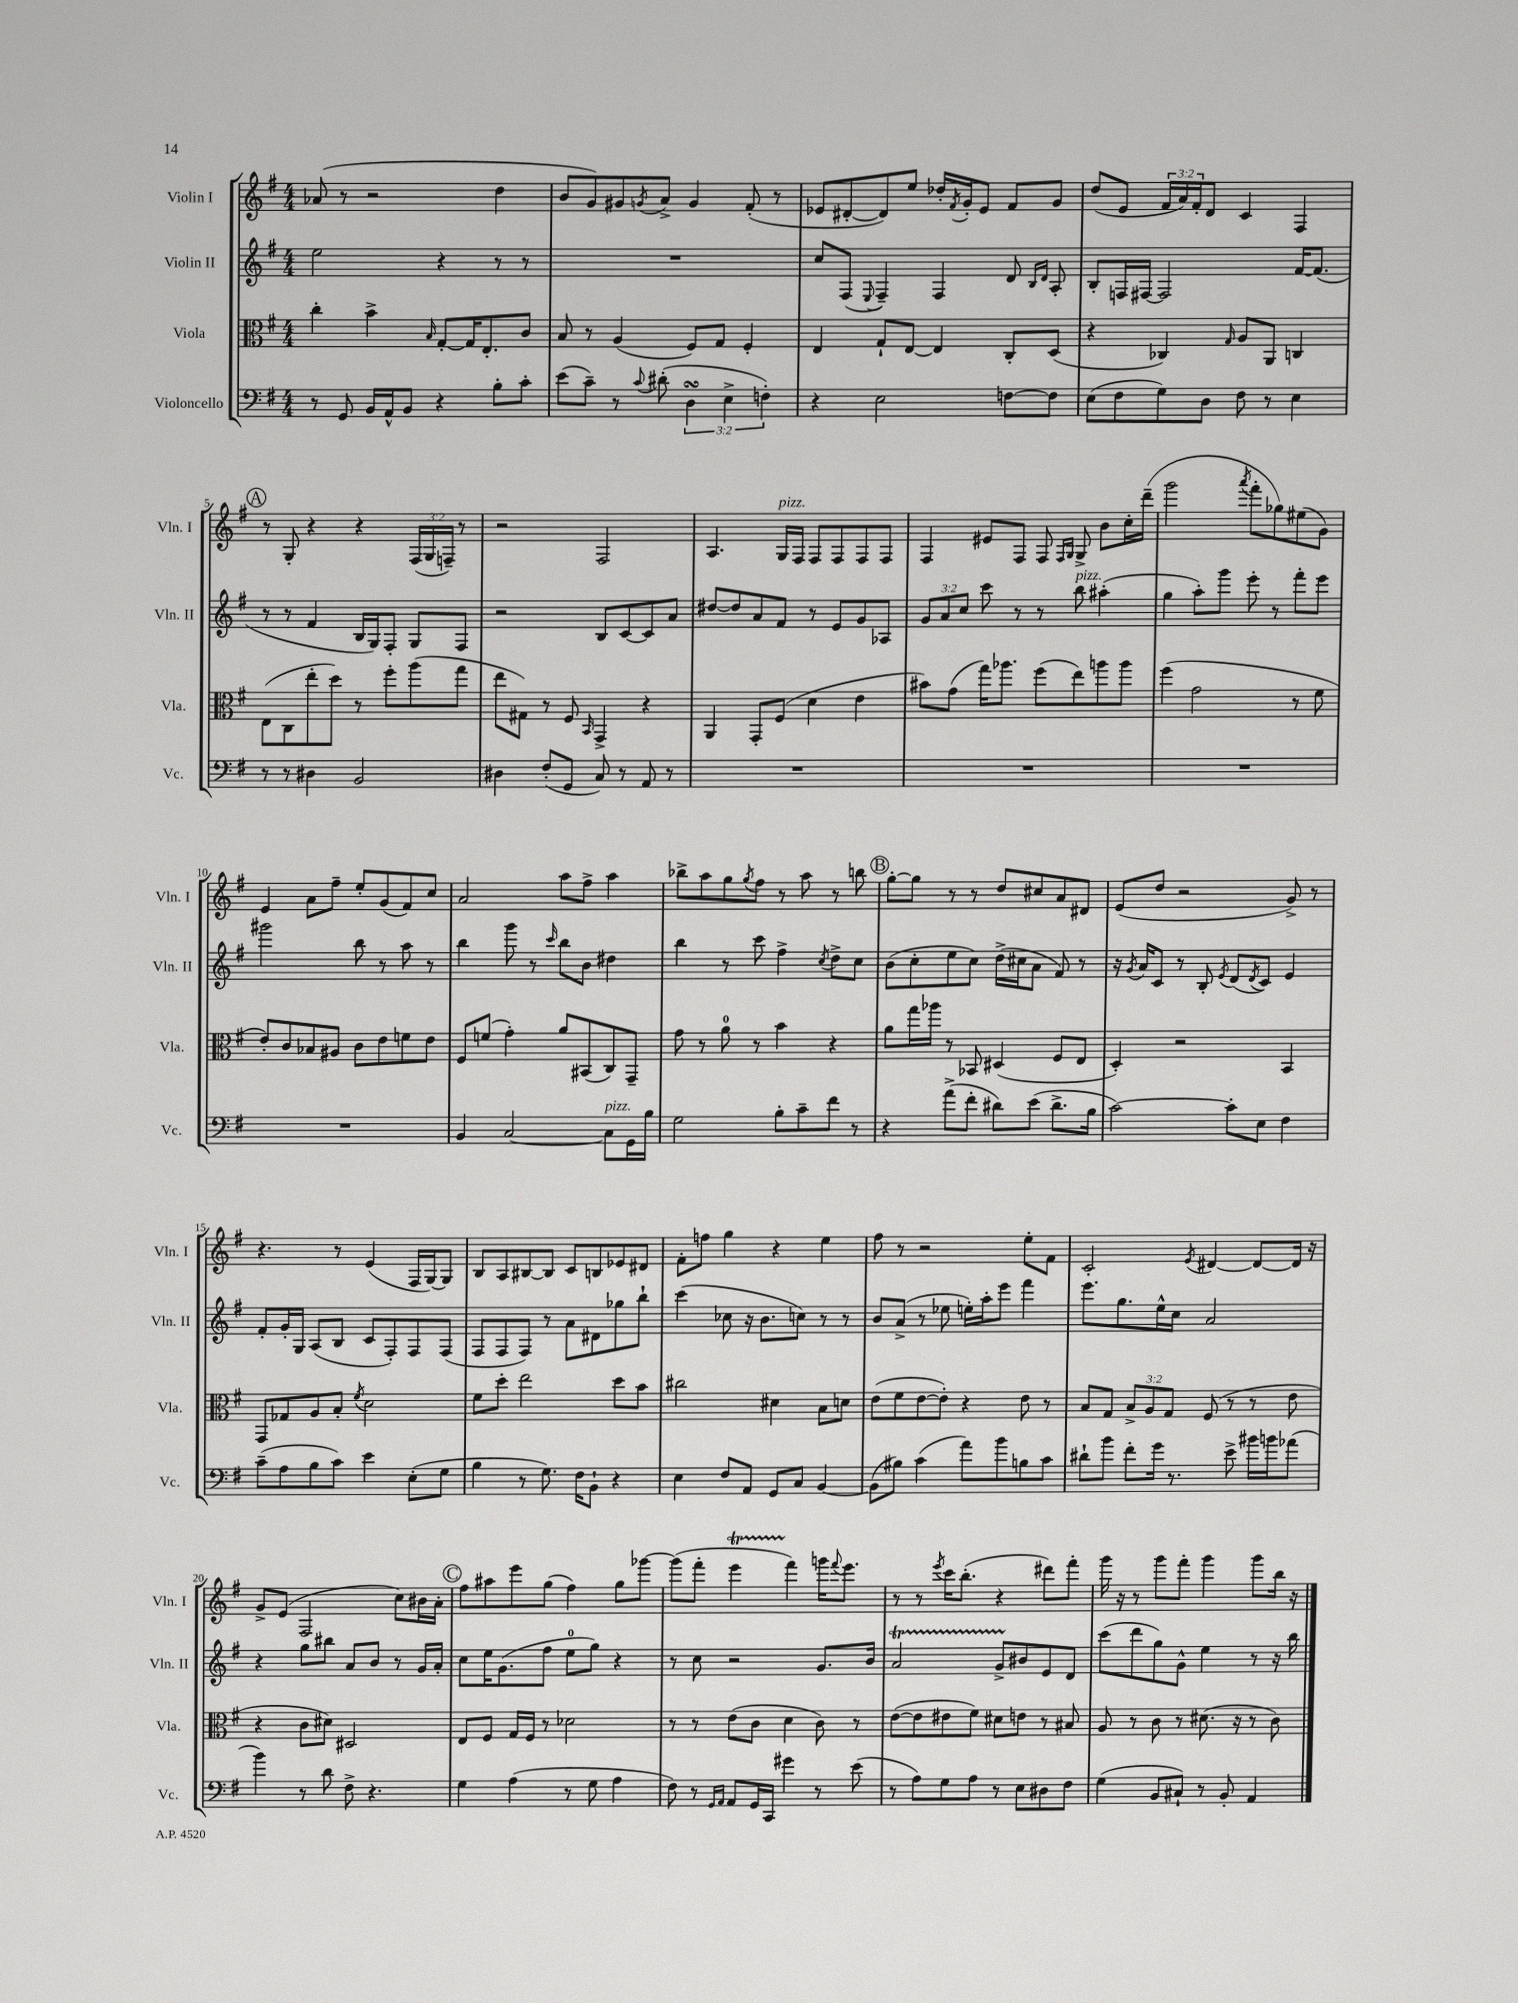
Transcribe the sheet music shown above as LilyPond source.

<<
\new StaffGroup <<
\new Staff = "s0" \with { instrumentName = "Violin I" shortInstrumentName = "Vln. I" } {
    \clef treble \key g \major \numericTimeSignature \time 4/4 \override Staff.TupletNumber.text = #tuplet-number::calc-fraction-text
    aes'8( r8 r2 d''4 |
    b'8 g'8) gis'8 \acciaccatura { g'8 } a'8-> g'4 fis'8-.( r8 |
    ees'8 dis'8~-. dis'8) e''8 des''16-. \acciaccatura { fis'8 } g'16-. ees'8 fis'8 g'8 |
    d''8( e'8 \tuplet 3/2 { fis'16 a'16) fis'16-. } d'8 c'4 fis4 |
    \mark \markup { \circle "A" } r8 g8-. r4 r4 \tuplet 3/2 { fis16( g16 f16--) } r8 |
    r2 fis2 |
    a4. g16^\markup { \italic "pizz." } fis16 fis8 fis8 fis8 fis8 |
    fis4 eis'8 fis8 fis8 \grace { fis16 g16 } g8-> b'8 c''16-. d'''16--( |
    g'''2 \acciaccatura { a'''8 } fis'''8-. ges''8) eis''8( g'8) |
    e'4 a'8 fis''8-- e''8-. g'8( fis'8) c''8 |
    a'2 a''8 fis''8-> a''4 |
    bes''8-> a''8 g''8 \acciaccatura { g''8 } fis''8 r8 a''8 r8 b''8 |
    \mark \markup { \circle "B" } g''8~-. g''8 r8 r8 d''8 cis''8 a'8 dis'8 |
    e'8( d''8 r2 g'8->) r8 |
    r4. r8 e'4( fis16 g16~) g8 |
    b8 a8 bis8~ bis8 c'8 b8 ees'8 dis'8 |
    fis'8-. f''8 g''4 r4 e''4 |
    fis''8 r8 r2 e''8-. fis'8 |
    c'2-. \acciaccatura { e'8 } dis'4~ dis'8~ dis'16 r16 |
    g'8-> e'8( fis2 c''8) bis'16 a'16-. |
    \mark \markup { \circle "C" } fis''8 ais''8 e'''8 g''8( fis''4) g''8 ges'''8~ |
    ges'''8( fis'''8-. e'''4\startTrillSpan fis'''4\stopTrillSpan) g'''16 \appoggiatura { fis'''8 } e'''8. |
    r8 r8 \acciaccatura { e'''8 } c'''16 b''8.-.( r4 dis'''8) fis'''8-. |
    g'''16 r16 r8 g'''8 fis'''8-. g'''4 g'''8 b''16 r16 \bar "|." |
}
\new Staff = "s1" \with { instrumentName = "Violin II" shortInstrumentName = "Vln. II" } {
    \clef treble \key g \major \numericTimeSignature \time 4/4 \override Staff.TupletNumber.text = #tuplet-number::calc-fraction-text
    e''2 r4 r8 r8 |
    R1 |
    c''8 fis8( \appoggiatura { e8 } fis4--) fis4 d'8 \grace { b16 d'16 } a8-. |
    b8-. f16 fis16~ fis2 fis'16~ fis'8.( |
    \mark \markup { \circle "A" } r8 r8 fis'4 b16 g16) fis8-. g8 fis8 |
    r2 b8 c'8~ c'8 a'8 |
    dis''8~ dis''8 a'8 fis'8 r8 e'8 g'8 aes8 |
    \tuplet 3/2 { g'8 a'8 c''8 } c'''8 r8 r8 b''8^\markup { \italic "pizz." } ais''4-.( |
    g''4 a''8-.) g'''8 e'''8-. r8 fis'''8-. e'''8 |
    gis'''2 b''8 r8 a''8 r8 |
    b''4 g'''8 r8 \grace { c'''16 } b''8 b'8 dis''4 |
    b''4 r8 c'''8 fis''4-> \acciaccatura { c''8 } d''8-> c''8 |
    \mark \markup { \circle "B" } b'8( c''8-. e''8 c''8) d''16->( cis''16 a'8 fis'8) r8 |
    r16 \acciaccatura { g'8 } a'16 c'8 r8 b8-. \acciaccatura { e'8 } d'8( \acciaccatura { d'8 } c'8) e'4 |
    fis'8-. g'16-. g16 a8( b8 c'8 fis8-.) fis8 fis8( |
    fis8 fis8 fis8) r8 a'8 dis'8 ges''8 b''8-! |
    c'''4( ces''8 r16 b'8. c''8) r8 r8 |
    b'8 a'8->( r8 ees''8 e''16-.) a''16-. e'''8 fis'''4 |
    e'''8. g''8. e''16-^ c''16 a'2 |
    r4 g''8 bis''8 a'8 b'8 r8 g'16 a'16-. |
    \mark \markup { \circle "C" } c''8 e''16 g'8.( fis''8 e''8-0 g''8) r4 |
    r8 c''8 r2 g'8. b'16 |
    a'2\startTrillSpan g'8-> bis'8\stopTrillSpan e'8 d'8 |
    c'''8( d'''8 g''8) g'8-^ e''4 r8 r16 b''16 \bar "|." |
}
\new Staff = "s2" \with { instrumentName = "Viola" shortInstrumentName = "Vla." } {
    \clef alto \key g \major \numericTimeSignature \time 4/4 \override Staff.TupletNumber.text = #tuplet-number::calc-fraction-text
    c''4-. b'4-> \grace { b16 } g8~-. g16 e8.-. c'8 |
    b8 r8 a4( fis8) g8 fis4-. |
    e4 g8-! e8~ e4 c8-. d8( |
    r4 ces4) \grace { g16 } a8 a,8 c4 |
    \mark \markup { \circle "A" } e8( c8 e''8-. d''8) r8 fis''8-. a''8( g''8 |
    e''8 gis8) r8 fis8 \grace { b,16 } g,4-> r4 |
    a,4 g,8-. fis8( d'4 e'4 |
    bis'8) g'8( g''16) aes''8. fis''8( e''8) a''8 a''8 |
    fis''4( g'2 r8 fis'8 |
    e'8-.) c'8 bes8 ais8 c'8 e'8 f'8 e'8 |
    fis8 f'8( g'4-.) a'8 bis,8( c8) g,8-- |
    g'8 r8 a'8-0 r8 b'4 r4 |
    \mark \markup { \circle "B" } a'8 g''16 aes''16 r8 bes,8 dis4( fis8 e8 |
    d4-.) r2 b,4 |
    g,8 ges8 a8 b8-. \acciaccatura { fis'8 } d'2 |
    fis'8 d''8-. e''2 d''8 b'8 |
    cis''2 dis'4 b8 d'8 |
    e'8( fis'8 e'8~ e'8-.) r4 e'8 r8 |
    b8 g8 \tuplet 3/2 { b8-> a8 g8 } fis8( r8 r8 e'8 |
    r4 c'8 dis'8) dis2 |
    \mark \markup { \circle "C" } e8 fis8 g16 fis16 r8 des'2 |
    r8 r8 e'8( c'8 d'4 c'8) r8 |
    e'8~( e'8 eis'8 fis'8) dis'8 e'8 r8 bis8 |
    a8 r8 c'8 r8 dis'8.( r16 r8 c'8) \bar "|." |
}
\new Staff = "s3" \with { instrumentName = "Violoncello" shortInstrumentName = "Vc." } {
    \clef bass \key g \major \numericTimeSignature \time 4/4 \override Staff.TupletNumber.text = #tuplet-number::calc-fraction-text
    r8 g,8 b,16 a,16-^ b,8 r4 b8-. c'8-. |
    e'8( c'8--) r8 \appoggiatura { c'8 } dis'8-.( \tuplet 3/2 { d4\turn e4-> f4-.) } |
    r4 e2 f8~ f8 |
    e8( fis8 g8) d8 fis8 r8 e4 |
    \mark \markup { \circle "A" } r8 r8 dis4 b,2 |
    dis4 fis8-.( g,8 c8) r8 a,8 r8 |
    R1 |
    R1 |
    R1 |
    R1 |
    b,4 c2~ c8^\markup { \italic "pizz." } g,16 b16 |
    g2 b8-. c'8-- fis'8 r8 |
    \mark \markup { \circle "B" } r4 a'8->( fis'8-. dis'8) e'8( dis'8.-> b16 |
    c'2~) c'8-. e8 fis4 |
    c'8--( a8 b8 c'8) e'4 e8-.( g8 |
    b4 r8 g8.) fis16 b,8-! r4 |
    e4 fis8 a,8 g,8 c8 b,4~ |
    b,8( bis8) c'4( a'8) b'8 b8 c'8 |
    dis'8-! b'8 fis'8-. g'16 r8. e'8-> bis'16 b'16 aes'8( |
    b'4) r8 d'8 fis8-> r4. |
    \mark \markup { \circle "C" } g4 a4( r8 g8 a4 |
    fis8) r8 \grace { g,16 a,16 } a,8 g,16 c,16 gis'4 r8 e'8( |
    r8 a8) g8 a8 r8 e8 dis8 fis8 |
    g4( b,8 cis8-!) r8 b,8-. a,4 \bar "|." |
}
>>
>>
